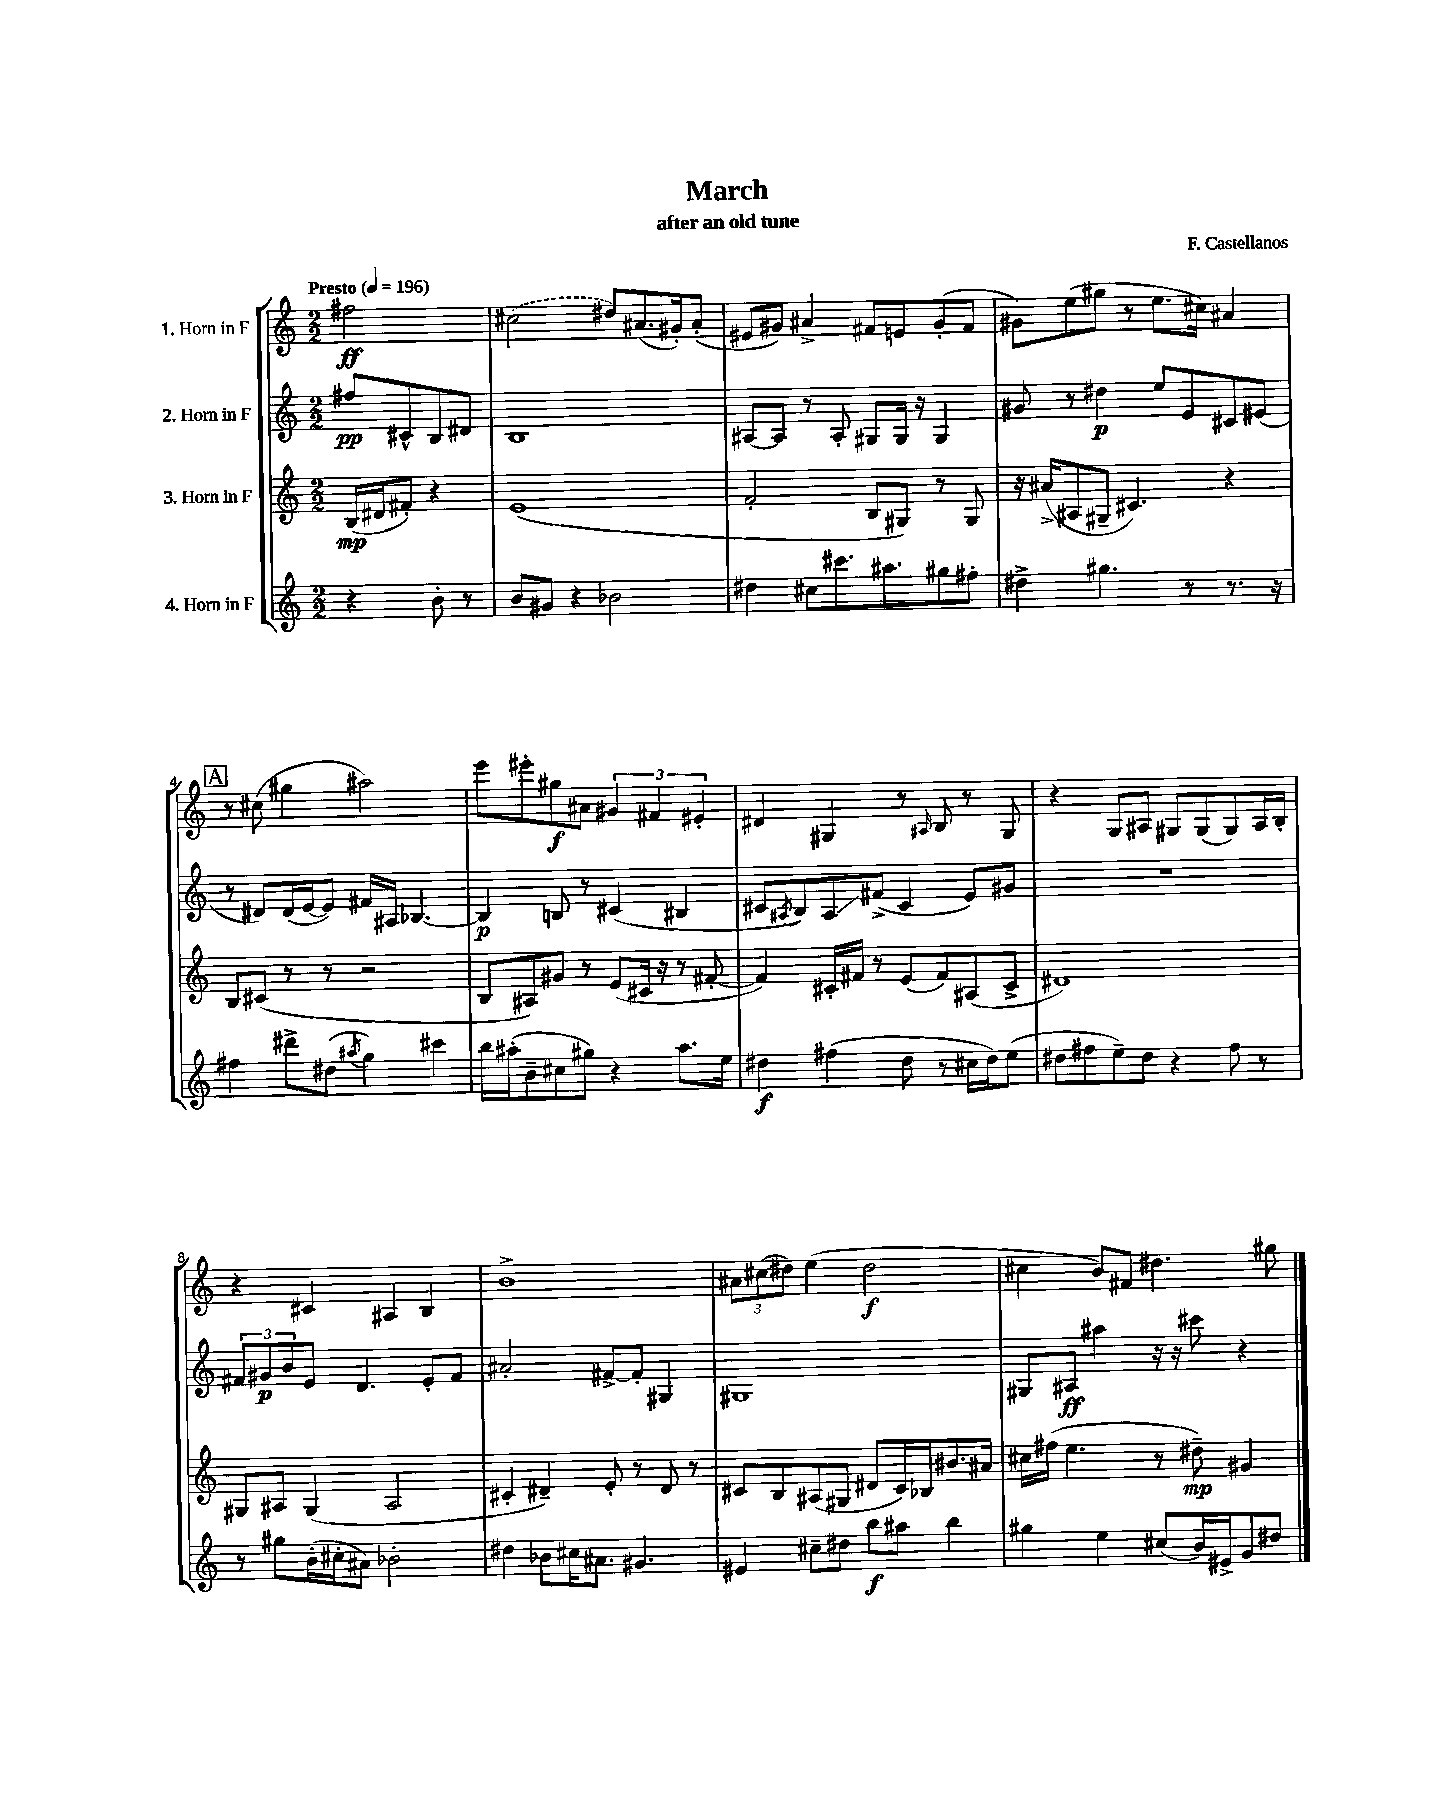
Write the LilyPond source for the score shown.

\header { title = "March" composer = "F. Castellanos" subtitle = "after an old tune" }
<<
\new StaffGroup <<
\new Staff = "s0" \with { instrumentName = "1. Horn in F" } {
    \clef treble \key c \major \numericTimeSignature \time 2/2 \partial 2 \tempo "Presto" 4 = 196
    fis''2\ff |
    \once \slurDashed cis''2( dis''8) ais'8.( gis'16-.) ais'8-.( |
    eis'8 gis'8) ais'4-> fis'8 e'8 gis'8-.( fis'8 |
    gis'8) e''8( gis''8 r8 e''8. cis''16) ais'4 |
    \mark \markup { \box "A" } r8 cis''8( gis''4 ais''2) |
    e'''8 eis'''8-. gis''8\f ais'8 \tuplet 3/2 { gis'4 fis'4 eis'4-. } |
    dis'4 gis4 r8 \grace { ais16 } b8 r8 gis8 |
    r4 g8 ais8 gis8 gis8( gis8) ais16 b16-. |
    r4 cis'4 ais4 b4 |
    b'1-> |
    \tuplet 3/2 { ais'8 cis''8( dis''8) } e''4( dis''2\f |
    cis''4 b'8) fis'8 dis''4. gis''8 \bar "|." |
}
\new Staff = "s1" \with { instrumentName = "2. Horn in F" } {
    \clef treble \key c \major \numericTimeSignature \time 2/2 \partial 2
    fis''8\pp cis'8-^ b8 dis'8 |
    b1 |
    ais8~ ais8 r8 ais8-. gis8 gis16 r16 gis4 |
    gis'8 r8 dis''4\p e''8 e'8 cis'8 eis'8( |
    \mark \markup { \box "A" } r8 dis'8) dis'16( e'16~ e'8) fis'16 ais16 bes4.~ |
    bes4\p b8 r8 cis'4( bis4 |
    cis'8 \acciaccatura { ais8 } b8) ais8\glissando fis'8->( cis'4 e'8) gis'8 |
    R1 |
    \tuplet 3/2 { fis'8 gis'8\p b'8 } e'8 d'4. e'8-. fis'8 |
    ais'2-. fis'8~-> fis'8-. gis4 |
    gis1 |
    gis8 ais8\ff ais''4 r16 r16 cis'''8 r4 \bar "|." |
}
\new Staff = "s2" \with { instrumentName = "3. Horn in F" } {
    \clef treble \key c \major \numericTimeSignature \time 2/2 \partial 2
    b16\mp( dis'16 fis'8-.) r4 |
    e'1( |
    f'2-. b8 gis8) r8 gis8 |
    r16 ais'16->( ais8 gis8-- cis'4.) r4 |
    \mark \markup { \box "A" } b8 cis'8( r8 r8 r2 |
    b8 ais8) gis'8 r8 e'8( cis'16 r16 r8 fis'8~-. |
    fis'4) cis'16-. fis'16 r8 e'8( fis'8) ais8( cis'8-> |
    dis'1) |
    gis8 ais8 gis4( ais2 |
    cis'4-. dis'4--) e'8-. r8 dis'8 r8 |
    cis'8 b8 ais8( gis8 dis'8 cis'16) bes16 bis'8. ais'16 |
    cis''16 fis''16( e''4. r8 dis''8--\mp) gis'4 \bar "|." |
}
\new Staff = "s3" \with { instrumentName = "4. Horn in F" } {
    \clef treble \key c \major \numericTimeSignature \time 2/2 \partial 2
    r4 b'8-. r8 |
    b'8 gis'8 r4 bes'2 |
    dis''4 cis''8 cis'''8. ais''8. gis''8 fis''8-. |
    dis''4-> gis''4. r8 r8. r16 |
    \mark \markup { \box "A" } fis''4 dis'''8-> dis''8( \acciaccatura { ais''8 } g''4) cis'''4 |
    b''16 ais''16-.( b'8-- cis''8 gis''8) r4 ais''8. e''16 |
    dis''4\f fis''4( dis''8 r8 cis''16 dis''16) e''8( |
    dis''8 fis''8 e''8--) dis''8 r4 fis''8 r8 |
    r8 gis''8 b'16-.( cis''16-. ais'8) bes'2-. |
    dis''4 bes'8 cis''16 ais'8. gis'4. |
    eis'4 cis''8-- dis''8 b''8\f ais''8 b''4 |
    gis''4 e''4 cis''8( b'16) eis'16-> g'8 dis''8 \bar "|." |
}
>>
>>
